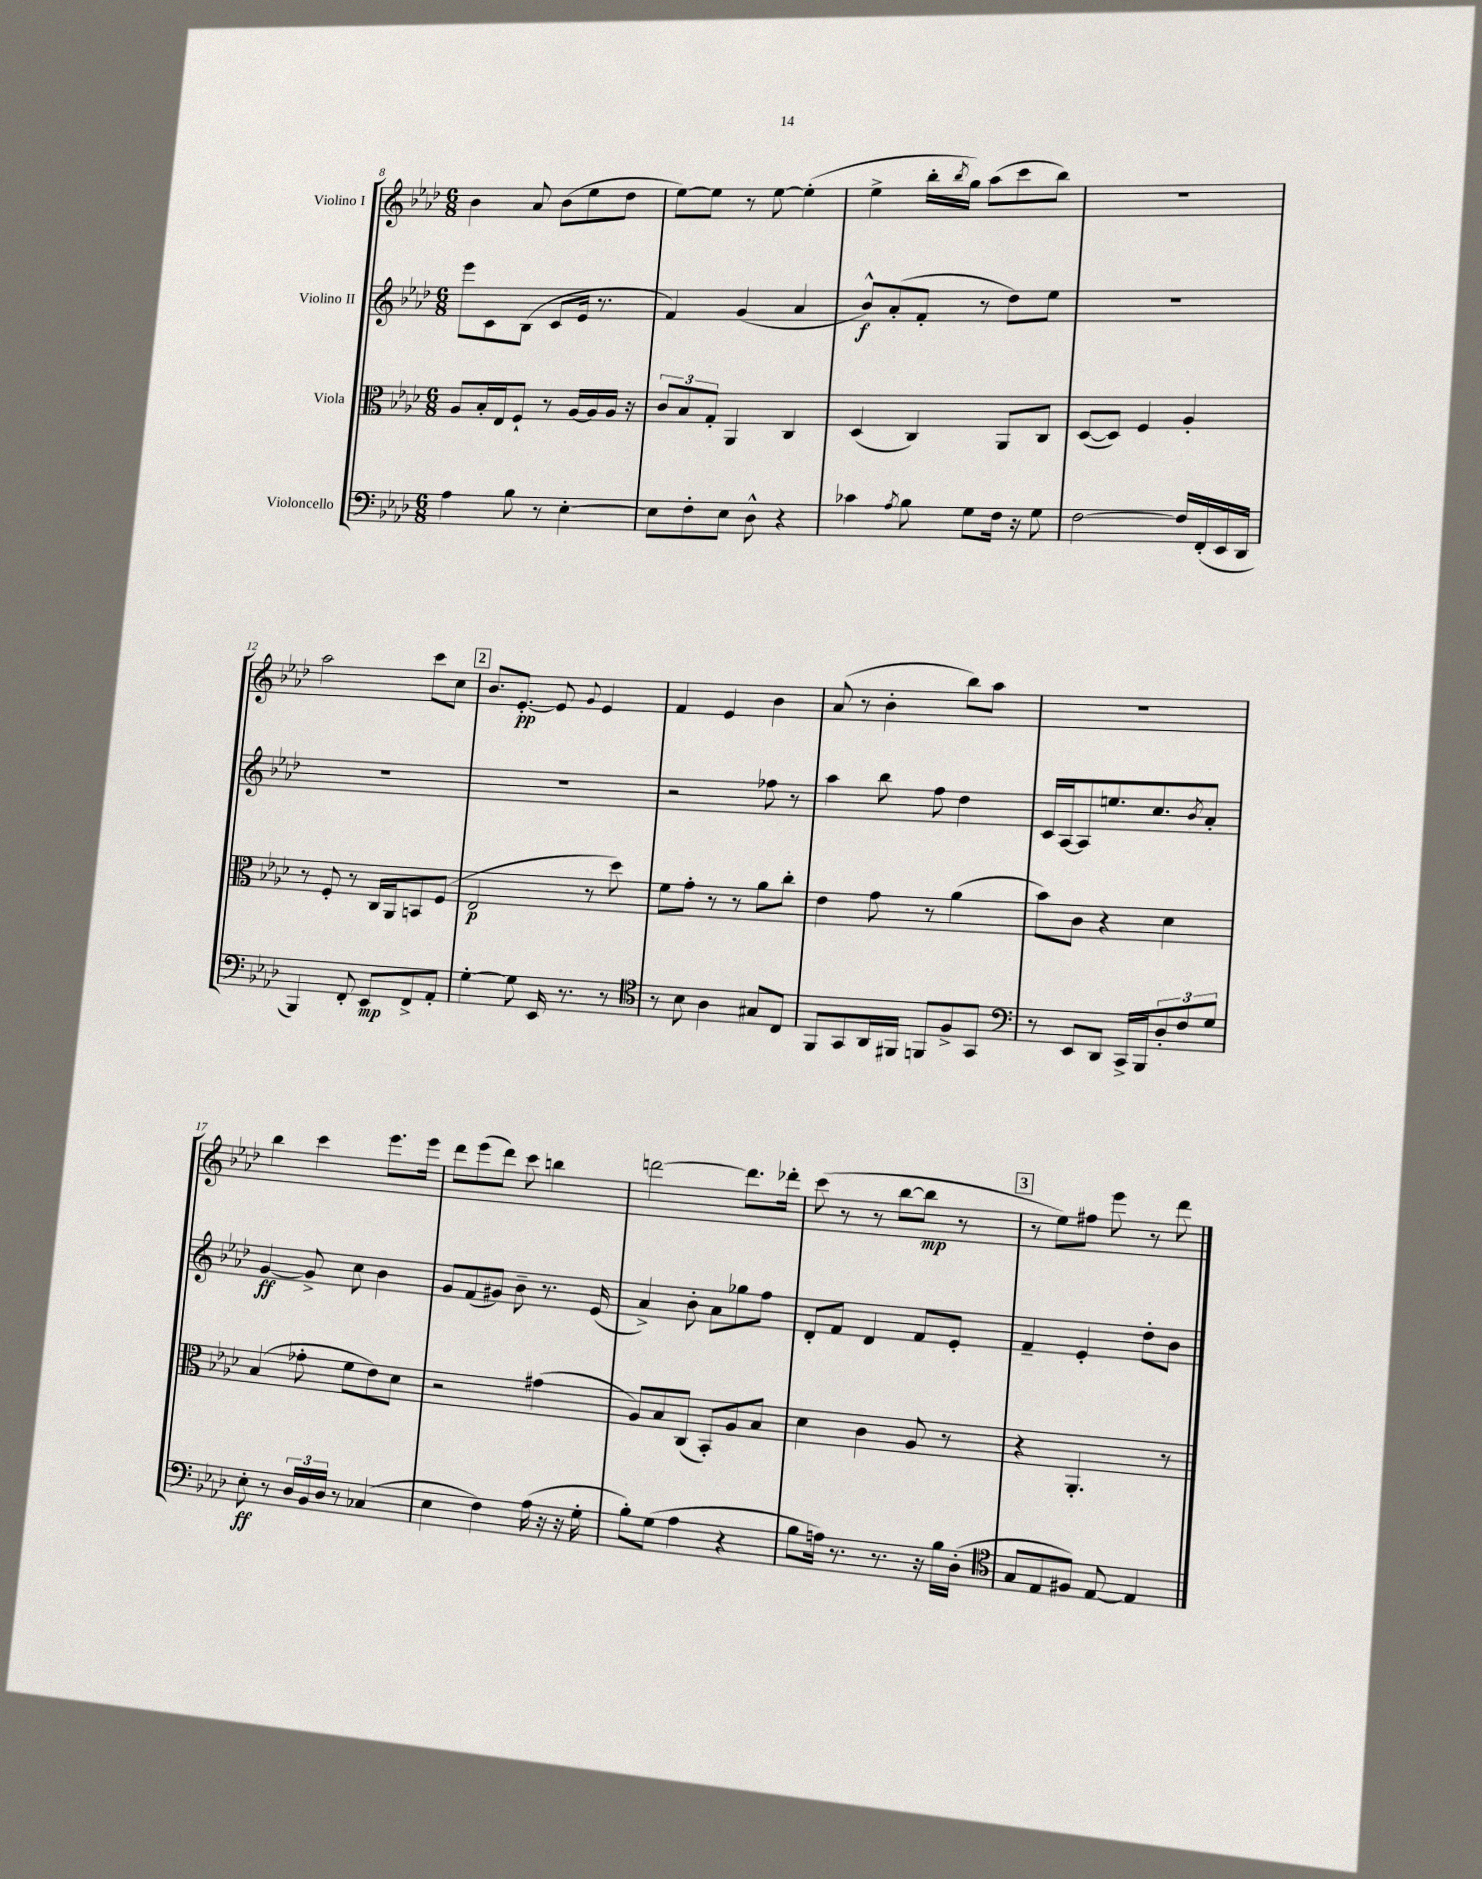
<<
\new StaffGroup <<
\new Staff = "s0" \with { instrumentName = "Violino I" } {
    \clef treble \key aes \major \numericTimeSignature \time 6/8
    bes'4 aes'8 bes'8( ees''8 des''8 |
    ees''8~) ees''8 r8 ees''8~ ees''4-.( |
    ees''4-> bes''16-. \acciaccatura { bes''8 } g''16) aes''8( c'''8 bes''8) |
    R2. |
    aes''2 c'''8 c''8 |
    \mark \markup { \box "2" } bes'8. ees'8.~-.\pp ees'8 \appoggiatura { g'8 } ees'4 |
    f'4 ees'4 bes'4 |
    aes'8( r8 bes'4-. bes''8) aes''8 |
    R2. |
    bes''4 c'''4 ees'''8. ees'''16 |
    des'''8 ees'''8( des'''8) c'''8 b''4 |
    d'''2~ d'''8. des'''16-. |
    c'''8( r8 r8 bes''8~ bes''8\mp r8 |
    \mark \markup { \box "3" } r8 ees''8) fis''8 ees'''8 r8 des'''8 \bar "|." |
}
\new Staff = "s1" \with { instrumentName = "Violino II" } {
    \clef treble \key aes \major \numericTimeSignature \time 6/8
    ees'''8 c'8 bes8( c'8 ees'16 r8. |
    f'4) g'4( aes'4 |
    bes'8-^\f) aes'8-.( f'8-. r8 des''8) ees''8 |
    R2. |
    R2. |
    \mark \markup { \box "2" } R2. |
    r2 fes''8 r8 |
    aes''4 bes''8 f''8 des''4 |
    c'16 aes16~ aes8 e''8. c''8. \acciaccatura { bes'8 } aes'8-. |
    g'4~\ff g'8-> c''8 bes'4 |
    g'8 f'8( gis'8) bes'8-- r8. ees'16( |
    aes'4->) bes'8-. aes'8 ges''8 f''8 |
    des'8-. f'8 des'4 f'8 ees'8-. |
    \mark \markup { \box "3" } f'4-- ees'4-. des''8-. bes'8 \bar "|." |
}
\new Staff = "s2" \with { instrumentName = "Viola" } {
    \clef alto \key aes \major \numericTimeSignature \time 6/8
    aes8 bes16-. ees16 f8-! r8 aes16~ aes16 aes16 r16 |
    \tuplet 3/2 { c'8 bes8 g8-. } aes,4 c4 |
    des4( c4) aes,8 c8 |
    des8~( des8) f4 aes4-. |
    r8 f8-. r8 c16 aes,16 b,8 f8( |
    \mark \markup { \box "2" } ees2\p r8 des''8) |
    f'8 g'8-. r8 r8 aes'8 c''8-. |
    ees'4 g'8 r8 aes'4( |
    bes'8) c'8 r4 des'4 |
    bes4( ges'8-. f'8 ees'8) des'8 |
    r2 gis'4( |
    aes8) bes8 c8( bes,8-.) aes8 bes8 |
    des'4 c'4 aes8 r8 |
    \mark \markup { \box "3" } r4 aes,4.-. r8 \bar "|." |
}
\new Staff = "s3" \with { instrumentName = "Violoncello" } {
    \clef bass \key aes \major \numericTimeSignature \time 6/8
    aes4 bes8 r8 ees4~-. |
    ees8 f8-. ees8 des8-^ r4 |
    ces'4 \acciaccatura { aes8 } bes8 g8 f16 r16 g8 |
    f2~ f16 f,16-.( ees,16 des,16 |
    bes,,4) f,8-. ees,8\mp f,8-> aes,8-. |
    \mark \markup { \box "2" } g4~-. g8 ees,16 r8. r8 |
    \clef tenor r8 bes8 aes4 gis8 c8 |
    f,8 g,8 aes,16 fis,16 f,8 f8-> g,8 |
    \clef bass r8 ees,8 des,8 c,16-> bes,,16 \tuplet 3/2 { des8-. f8 g8 } |
    ees8-.\ff r8 \tuplet 3/2 { des16 bes,16 des16 } r8 ces4( |
    ees4 f4) aes16( r16 r16 g16-. |
    bes8-.) g8( aes4 r4 |
    bes8 a16) r8. r8. r16 bes16 des16-.( |
    \mark \markup { \box "3" } \clef tenor g8 ees8 fis8) ees8~ ees4 \bar "|." |
}
>>
>>
\layout { \context { \Score currentBarNumber = #8 } }
